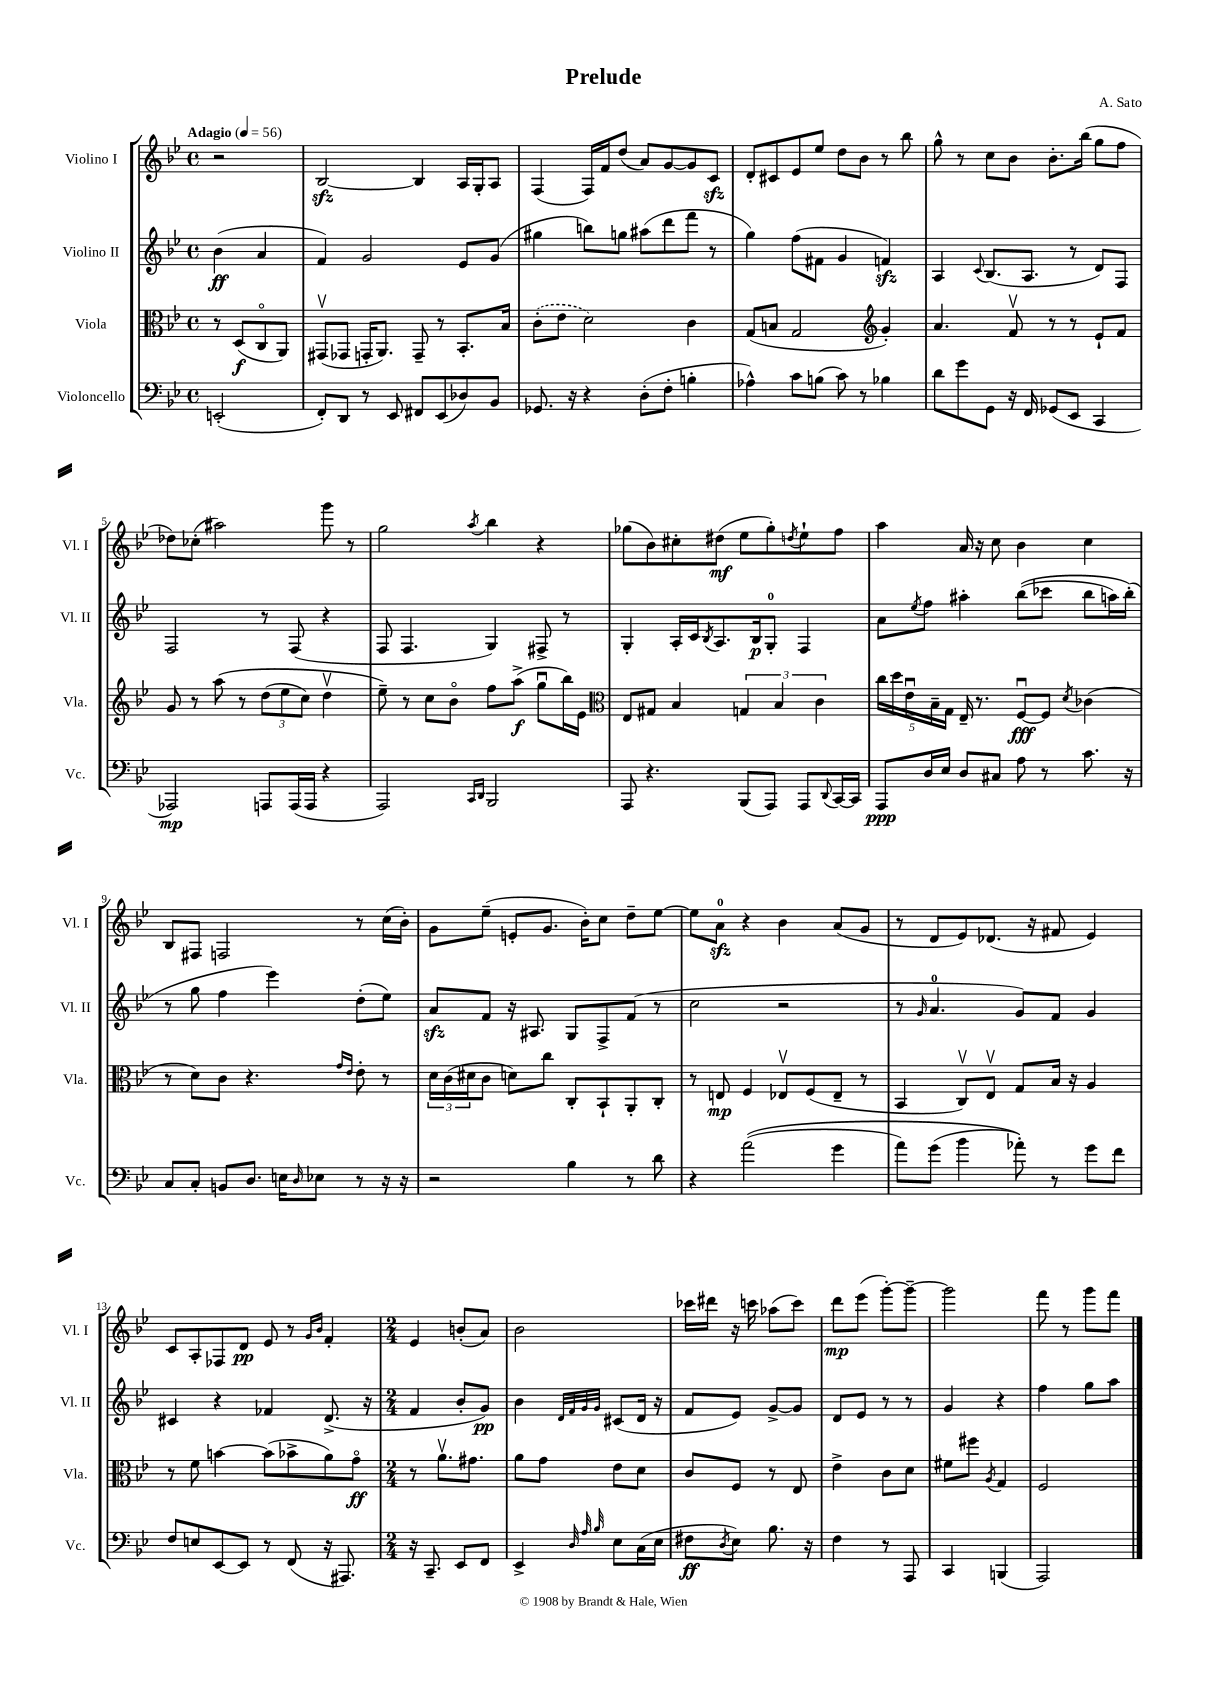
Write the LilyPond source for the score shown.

\header { title = "Prelude" composer = "A. Sato" }
<<
\new StaffGroup <<
\new Staff = "s0" \with { instrumentName = "Violino I" shortInstrumentName = "Vl. I" } {
    \clef treble \key bes \major \defaultTimeSignature \time 4/4 \partial 2 \tempo "Adagio" 4 = 56
    r2 |
    bes2~\sfz bes4 a16 g16-. a8 |
    f4( f16) f'16 d''8( a'8) g'8~ g'8 c'8\sfz |
    d'8-. cis'8 ees'8 ees''8 d''8 bes'8 r8 bes''8 |
    g''8-^ r8 c''8 bes'8 bes'8.-. bes''16( g''8 f''8 |
    des''8) ces''8-.( ais''2) g'''8 r8 |
    g''2 \acciaccatura { a''8 } bes''4 r4 |
    ges''8( bes'8) cis''8-. dis''8\mf( ees''8 ges''8-.) \acciaccatura { d''8 } ees''8-! f''8 |
    a''4 a'16 r16 c''8 bes'4 c''4 |
    bes8 fis8 f2 r8 c''16( bes'16-.) |
    g'8 ees''8--( e'8-. g'8. bes'16-.) c''8 d''8-- ees''8~ |
    ees''8 a'8-0\sfz r4 bes'4 a'8( g'8 |
    r8 d'8 ees'8) des'8.( r16 fis'8 ees'4) |
    c'8 a8-. fes8 d'8\pp ees'8 r8 \grace { g'16 bes'16 } f'4-. |
    \numericTimeSignature \time 2/4 ees'4 b'8-.( a'8) |
    bes'2 |
    ces'''16 dis'''16 r16 c'''16 aes''8( c'''8) |
    d'''8\mp ees'''8( g'''8~-.) g'''8~-- |
    g'''2 |
    f'''8 r8 g'''8 f'''8 \bar "|." |
}
\new Staff = "s1" \with { instrumentName = "Violino II" shortInstrumentName = "Vl. II" } {
    \clef treble \key bes \major \defaultTimeSignature \time 4/4 \partial 2
    bes'4\ff( a'4 |
    f'4) g'2 ees'8 g'8( |
    gis''4 b''8) g''8 ais''8( d'''8 f'''8 r8 |
    g''4) f''8( fis'8 g'4 f'4\sfz) |
    a4 \appoggiatura { c'8 } bes8.( a8. r8 d'8) f8 |
    f2 r8 f8( r4 |
    f8 f4. g4) fis8-> r8 |
    g4-. a16-. c'16 \acciaccatura { bes8 } a8. bes16\p g8-0-. f4 |
    a'8 \acciaccatura { ees''8 } f''8 ais''4-. bes''8(\( ces'''8 bes''8 a''16) bes''16-.(\) |
    r8 g''8 f''4 ees'''4) d''8-.( ees''8) |
    a'8\sfz f'8 r16 ais8. g8 f8-> f'8( r8 |
    c''2 r2 |
    r8 \grace { g'16 } a'4.-0 g'8) f'8 g'4 |
    cis'4 r4 fes'4 d'8.->( r16 |
    \numericTimeSignature \time 2/4 f'4 bes'8-. g'8\pp) |
    bes'4 \grace { d'32 f'32 g'32 g'32 } cis'8( d'16 r16 |
    f'8 ees'8) g'8~-> g'8 |
    d'8 ees'8 r8 r8 |
    g'4 r4 |
    f''4 g''8 a''8 \bar "|." |
}
\new Staff = "s2" \with { instrumentName = "Viola" shortInstrumentName = "Vla." } {
    \clef alto \key bes \major \defaultTimeSignature \time 4/4 \partial 2
    r8 d8\f( c8\flageolet a,8) |
    gis,8\upbow( ges,8 g,16-. a,8.) g,8-- r8 bes,8.-. bes16 |
    \once \slurDashed c'8-.( ees'8 d'2) c'4 |
    g8( b8 g2 \clef treble g'4-.) |
    a'4. f'8\upbow r8 r8 ees'8-! f'8 |
    g'8 r8 a''8\( r8 \tuplet 3/2 { d''8( ees''8 c''8) } d''4\upbow |
    ees''8--\) r8 c''8 bes'8\flageolet f''8 a''8->\f( g''8\downbow bes''16) ees'16 |
    \clef alto ees8 gis8 bes4 \tuplet 3/2 { g4 bes4 c'4 } |
    \tuplet 5/4 { c''16 d''16 ees'16\downbow bes16-- g16 } ees16-- r8. f8~\downbow\fff f8 \acciaccatura { d'8 } ces'4( |
    r8 d'8) c'8 r4. \grace { g'16 ees'16 } ees'8-. r8 |
    \tuplet 3/2 { d'16 c'16( dis'16 } c'8 d'8) c''8 c8-. bes,8-! a,8-. c8-. |
    r8 e8\mp f4 ees8\upbow f8( ees8-- r8 |
    bes,4 c8\upbow) ees8\upbow g8 bes16 r16 a4 |
    r8 f'8 b'4~ b'8( bes'8-> a'8) g'8\flageolet\ff |
    \numericTimeSignature \time 2/4 r8 a'8.\upbow gis'8. |
    a'8 g'8 ees'8 d'8 |
    c'8 f8 r8 ees8 |
    ees'4-> c'8 d'8 |
    fis'8 fis''8 \acciaccatura { a8 } g4 |
    f2 \bar "|." |
}
\new Staff = "s3" \with { instrumentName = "Violoncello" shortInstrumentName = "Vc." } {
    \clef bass \key bes \major \defaultTimeSignature \time 4/4 \partial 2
    e,2-.( |
    f,8-.) d,8 r8 ees,8 fis,8 ees,8( des8) bes,8 |
    ges,8. r16 r4 d8-.( f8-. b4-. |
    aes4-^) c'8 b8( c'8) r8 bes4 |
    d'8 g'8 g,8 r16 f,16 ges,8( ees,8 c,4 |
    aes,,2\mp) a,,8 a,,16( a,,16 r4 |
    a,,2) \grace { c,16 d,16 } bes,,2 |
    a,,8 r4. bes,,8( a,,8) a,,8 \appoggiatura { d,8 } c,16~ c,16 |
    a,,8\ppp d16 ees16 d8 cis8 a8 r8 c'8. r16 |
    c8 c8-. b,8 d8. e16 \grace { d16 } ees8 r8 r16 r16 |
    r2 bes4 r8 d'8 |
    r4 a'2(\( g'4 |
    a'8) g'8( bes'4 aes'8-.)\) r8 g'8 f'8 |
    f8 e8 ees,8~ ees,8 r8 f,8( r16 ais,,8.) |
    \numericTimeSignature \time 2/4 r16 c,8.-- ees,8 f,8 |
    ees,4-> \grace { d32 a32 bes32 } ees8 c16( ees16 |
    fis8\ff \acciaccatura { d8 } ees8) bes8. r16 |
    f4 r8 a,,8 |
    c,4 b,,4( |
    a,,2) \bar "|." |
}
>>
>>
